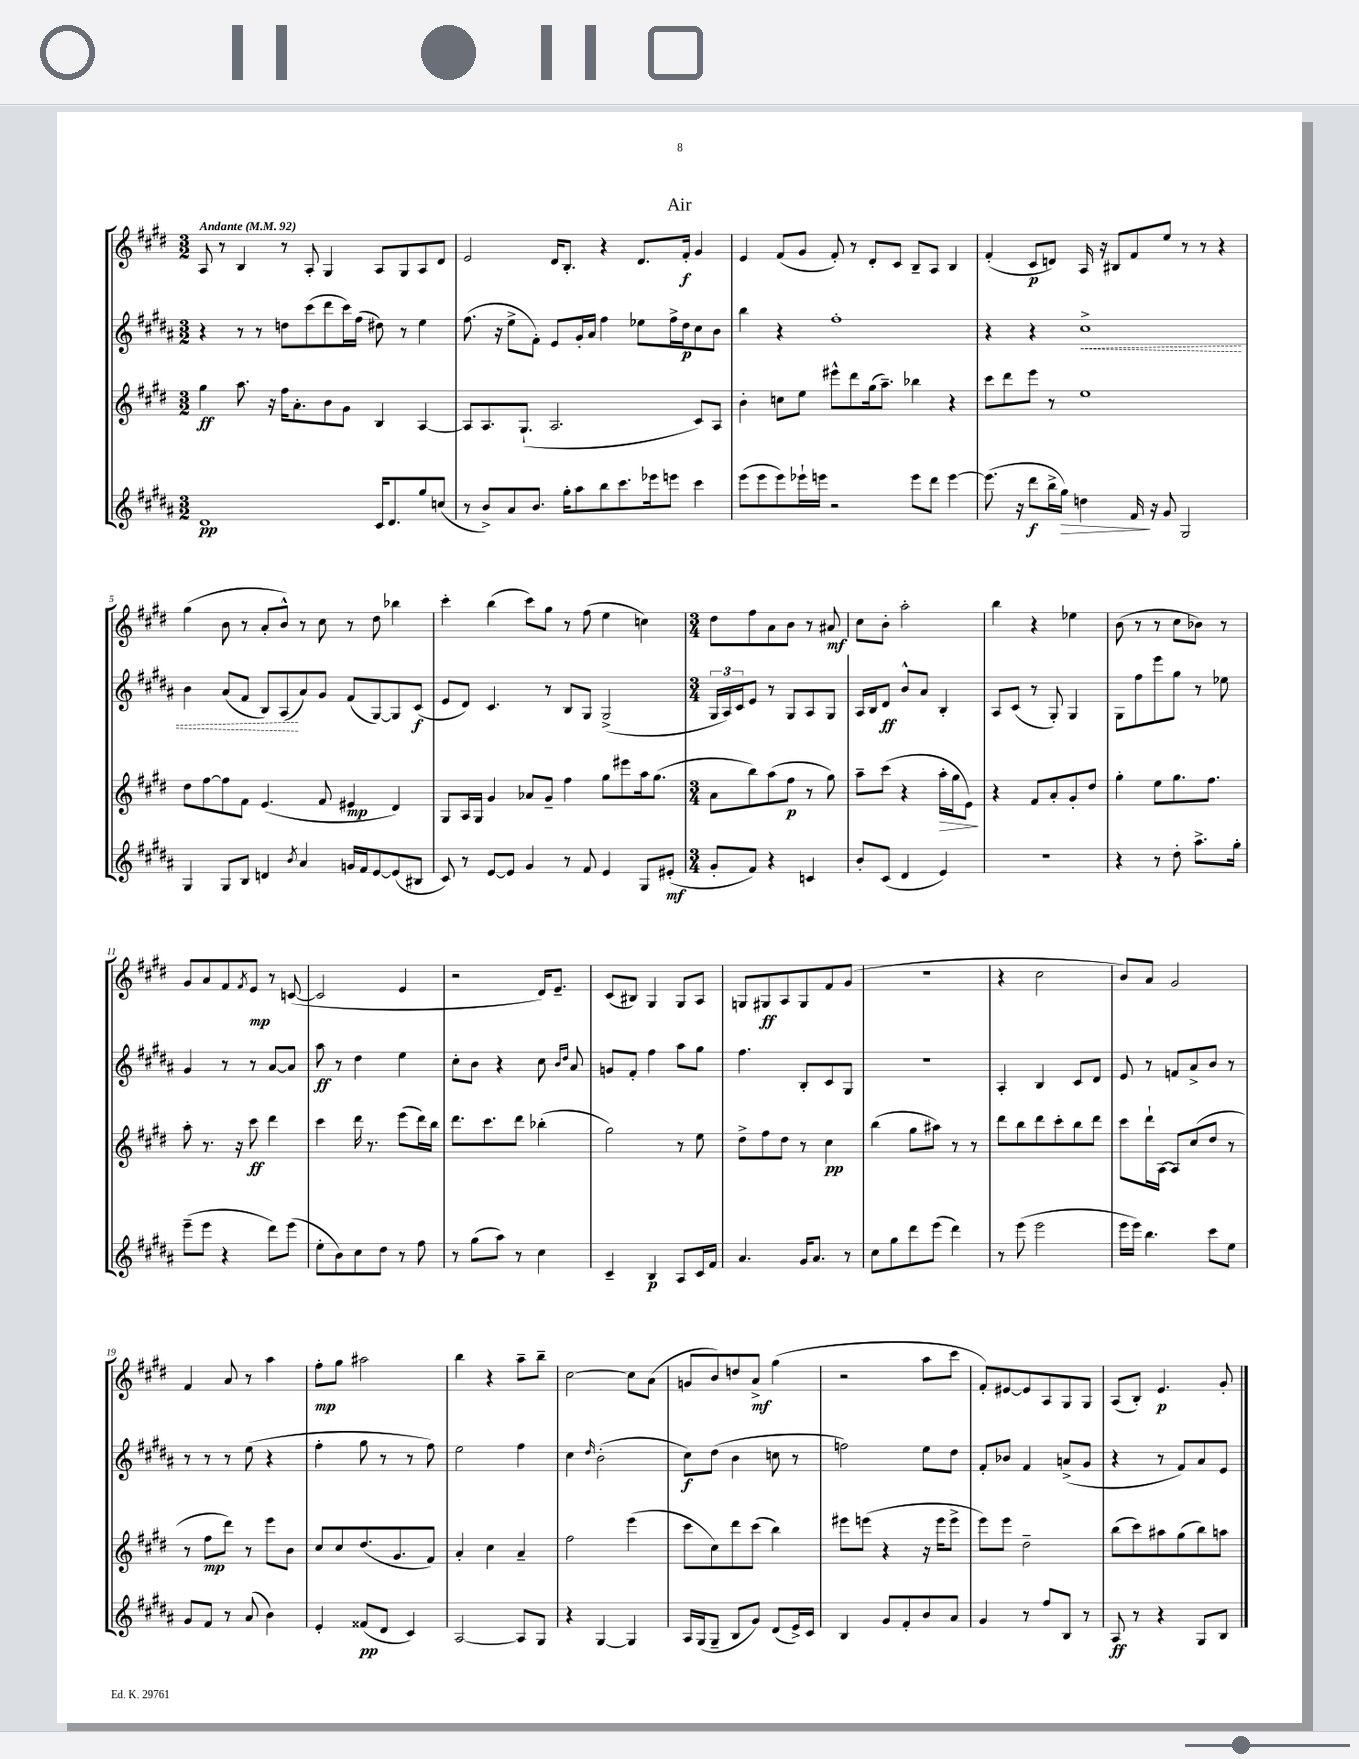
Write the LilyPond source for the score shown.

\header { title = "Air" }
<<
\new StaffGroup <<
\new Staff = "s0" {
    \clef treble \key e \major \numericTimeSignature \time 3/2 \tempo "Andante" 4 = 92
    a8 r8 b4 r8 a8-. gis4 a8 gis8 a8 dis'8 |
    e'2 dis'16 b8.-. r4 dis'8. fis'16-.\f gis'4 |
    e'4 fis'8( gis'8 fis'8-.) r8 dis'8-. cis'8 b8-- a8 b4 |
    fis'4-.( cis'8\p d'8) a16 r16 bis8 fis'8 e''8 r8 r8 r4 |
    gis''4( b'8 r8 a'8-. b'8-^) r8 cis''8 r8 dis''8 bes''4 |
    cis'''4-. b''4( cis'''8) gis''8 r8 fis''8( e''4 c''4) |
    \numericTimeSignature \time 3/4 dis''8 fis''8 a'8 b'8 r8 ais'8\mf |
    cis''8 b'8-. a''2-. |
    b''4 r4 ees''4 |
    b'8( r8 r8 cis''8 bes'8) r8 |
    gis'8 a'8 fis'8 \acciaccatura { fis'8 } e'8\mp r8 c'8~( |
    c'2 e'4 |
    r2 dis'16) e'8.-- |
    cis'8( bis8) gis4 gis8 a8 |
    g8 gis8\ff a8 gis8 fis'8 gis'8( |
    R2. |
    r4 cis''2 |
    b'8) a'8 gis'2 |
    fis'4 a'8 r8 a''4 |
    fis''8-.\mp gis''8 ais''2 |
    b''4 r4 a''8-- b''8-- |
    cis''2~ cis''8 a'8( |
    g'8 b'8) d''8 a'8->\mf gis''4( |
    r2 a''8 cis'''8 |
    fis'8-.) eis'8~ eis'8 a8 gis8 gis8 |
    a8( b8-.) e'4.\p gis'8-. \bar "|." |
}
\new Staff = "s1" {
    \clef treble \key b \major \numericTimeSignature \time 3/2
    r4 r8 r8 d''8 cis'''8( dis'''8 cis'''16) fis''16( dis''8) r8 e''4 |
    fis''8.( r16 e''8-> fis'8-.) e'8 gis'16-. ais'16 fis''4 ees''8 fis''16-> dis''16\p cis''8 b'8 |
    b''4 r4 fis''1-. |
    r4 r4 \once \override Hairpin.style = #'dashed-line cis''1->\< |
    b'4 ais'8( fis'8 b8) ais8\!( ais'8) gis'8 fis'8( gis8~) gis8 cis'8\f( |
    e'8 dis'8) cis'4. r8 b8 gis8 gis2->( |
    \numericTimeSignature \time 3/4 \tuplet 3/2 { gis16 ais16) cis'16 } e'8 r8 gis8 ais8 gis8 |
    ais16 b16 dis'8\ff b'8-^ ais'8 b4-. |
    ais8 cis'8( r8 gis8-.) gis4 |
    gis8 fis''8 e'''8 gis''8 r8 ees''8 |
    gis'4 r8 r8 ais'8~ ais'8 |
    ais''8\ff r8 dis''4 e''4 |
    cis''8-. b'8 r4 cis''8 \grace { b'16 dis''16 } ais'8 |
    g'8 fis'8-. fis''4 ais''8 gis''8 |
    fis''4. b8-. cis'8 gis8 |
    R2. |
    ais4-. b4 cis'8 dis'8 |
    e'8 r8 f'8 ais'8-> b'8 r8 |
    r8 r8 r8 e''8( r4 |
    fis''4-. gis''8 r8 r8 fis''8) |
    e''2 fis''4 |
    cis''4 \grace { dis''16 } b'2-.( |
    cis''8\f) dis''8( b'4 c''8 r8 |
    f''2) e''8 dis''8 |
    fis'8-. bes'8 fis'4 a'8->( gis'8 |
    r4 r8 fis'8) ais'8 e'8 \bar "|." |
}
\new Staff = "s2" {
    \clef treble \key e \major \numericTimeSignature \time 3/2
    gis''4\ff a''8. r16 fis''16 a'8.-. b'8 gis'8 b4 a4~ |
    a8 a8. gis8.-!( a2. cis'8) a8 |
    b'4-. c''8 e''8 eis'''8-^ dis'''8 gis''16( a''8.--) bes''4 r4 |
    cis'''8 dis'''8 e'''8 r8 e''1 |
    dis''8 fis''8~ fis''8 fis'8 e'4.( fis'8 eis'4\mp dis'4) |
    gis8 a16 gis16 gis'4 aes'8 gis'8-- fis''4 gis''8 eis'''8 a''16 gis''8.( |
    \numericTimeSignature \time 3/4 a'8 b''8) a''8( fis''8\p r8 gis''8) |
    a''8-- cis'''8( r4 a''16-.\> gis''16 e'8\!) |
    r4 fis'8 a'8-. gis'8-. dis''8 |
    gis''4-. e''8 gis''8. fis''8. |
    a''8-. r8. r16 cis'''8\ff dis'''4 |
    cis'''4 dis'''16 r8. e'''8( dis'''16) b''16 |
    dis'''8. cis'''8. dis'''8 bes''4-.( |
    gis''2) r8 e''8 |
    dis''8-> fis''8 dis''8 r8 cis''4\pp |
    b''4( gis''8 ais''8) r8 r8 |
    dis'''8 b''8 dis'''8 cis'''8-. b''8 dis'''8 |
    cis'''8 dis'''16-! a16~ a8 cis''8( dis''8 r8 |
    r8 fis''8\mp dis'''8) r8 e'''8 b'8 |
    cis''8 cis''8 dis''8.( gis'8. fis'8) |
    a'4-. cis''4 a'4-- |
    fis''2 e'''4( |
    cis'''8 cis''8) dis'''8 cis'''8( b''4) |
    eis'''8 e'''8( r4 r16 e'''16 e'''8-> |
    e'''8) e'''8 dis''2-- |
    b''8( cis'''8) ais''8 gis''8( b''8) a''8 \bar "|." |
}
\new Staff = "s3" {
    \clef treble \key b \major \numericTimeSignature \time 3/2
    dis'1\pp cis'16 dis'8. gis''8 c''8( |
    r8 b'8->) ais'8 b'8. gis''16-. ais''8 b''8 cis'''8. ees'''16 e'''8 cis'''4 |
    e'''8( e'''8 e'''8) ees'''16-! e'''16 r2 e'''8 dis'''8 e'''4~ |
    e'''8.( r16 dis'''8\f b''16-> gis''16\>) d''4 fis'16\! r16 gis'8 gis2 |
    gis4 gis8 b8 d'4 \acciaccatura { b'8 } ais'4 g'16 fis'16 e'8~ e'8( bis8 |
    cis'8) r8 e'8~ e'8 gis'4 r8 fis'8 e'4 gis8 eis'8-.\mf( |
    \numericTimeSignature \time 3/4 gis'8-. fis'8) r4 c'4 |
    b'8-. cis'8( dis'4 e'4) |
    R2. |
    r4 r8 dis''8-. ais''8.-> gis''16-. |
    e'''8--( e'''8 r4 dis'''8) e'''8( |
    e''8-. b'8) cis''8 dis''8 r8 fis''8 |
    r8 gis''8( ais''8) r8 cis''4 |
    cis'4-- b4\p ais8 cis'16 fis'16 |
    ais'4. gis'16 ais'8. r8 |
    cis''8 gis''8 dis'''8 e'''8( dis'''4) |
    r8 e'''8( e'''2 |
    e'''16 e'''16) b''4. cis'''8 e''8 |
    gis'8 fis'8 r8 ais'8( b'4) |
    e'4-. fisis'8\pp( dis'8 cis'4) |
    ais2~ ais8 gis8 |
    r4 gis4~ gis4 |
    ais16 gis16( gis8-- b8 gis'8) dis'8( e'16->) cis'16 |
    b4 gis'8 fis'8-. b'8 ais'8 |
    gis'4 r8 fis''8 b8 r8 |
    ais8\ff r8 r4 gis8 b8 \bar "|." |
}
>>
>>
